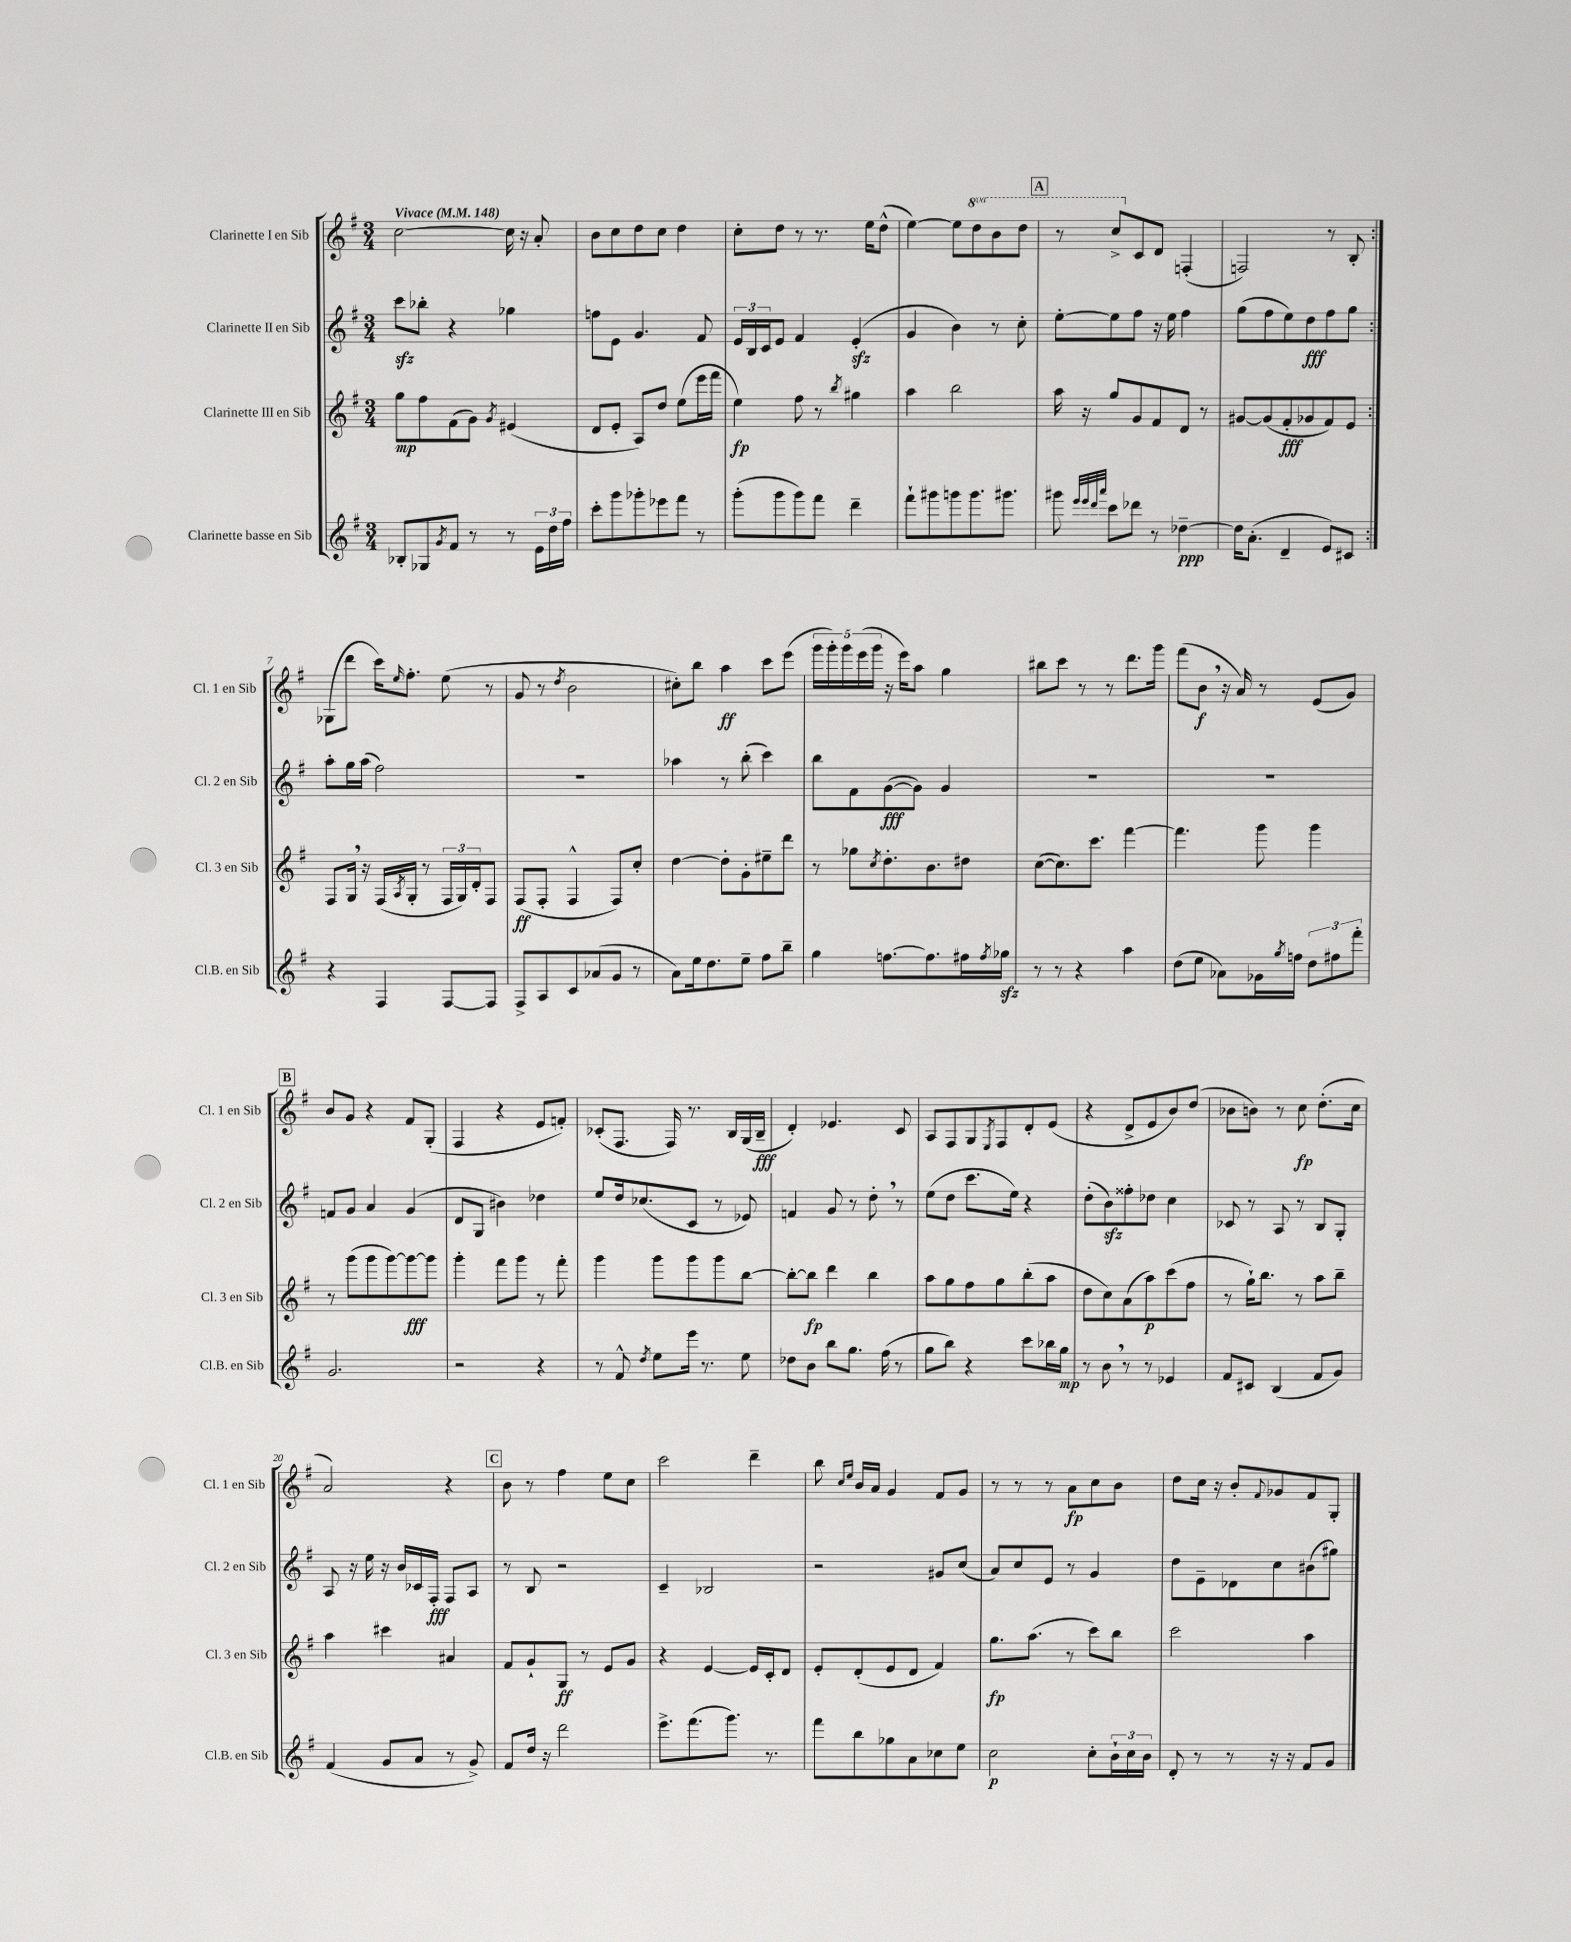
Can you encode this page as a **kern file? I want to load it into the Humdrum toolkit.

**kern	**dynam	**kern	**dynam	**kern	**dynam	**kern	**dynam
*part4	*part4	*part3	*part3	*part2	*part2	*part1	*part1
*staff4	*staff4	*staff3	*staff3	*staff2	*staff2	*staff1	*staff1
*I"Clarinette basse en Sib	*	*I"Clarinette III en Sib	*	*I"Clarinette II en Sib	*	*I"Clarinette I en Sib	*
*I'Cl.B. en Sib	*	*I'Cl. 3 en Sib	*	*I'Cl. 2 en Sib	*	*I'Cl. 1 en Sib	*
*clefG2	*	*clefG2	*	*clefG2	*	*clefG2	*
*k[f#]	*	*k[f#]	*	*k[f#]	*	*k[f#]	*
*M3/4	*	*M3/4	*	*M3/4	*	*M3/4	*
*MM148	*	*MM148	*	*MM148	*	*MM148	*
=1	=1	=1	=1	=1	=1	=1	=1
!	!	!	!	!	!	!LO:TX:a:B:t=Vivace	!
8B-X'/L	.	8gg\L	mp	8ccczz\L	.	[2cc\	.
8G-X/	.	8ff#\	.	8bb-X'\J	.	.	.
8qg/	.	.	.	.	.	.	.
8f#/J	.	(8f#\	.	4r	.	.	.
8r	.	8g\J)	.	.	.	.	.
.	.	8qg/	.	.	.	.	.
8r	.	(4e#X/	.	4gg-X\	.	16cc\]	.
.	.	.	.	.	.	16r	.
24e\LL	.	.	.	.	.	8a'/	.
24dd\	.	.	.	.	.	.	.
24ff#\JJ	.	.	.	.	.	.	.
=2	=2	=2	=2	=2	=2	=2	=2
8ccc'\L	.	8d/L	.	8ffn\L	.	8b\L	.
8ggg\	.	8e'/J	.	8e\J	.	8cc\	.
8ggg-X'\	.	8A/L)	.	4.g/	.	8dd\	.
8eee-X\	.	8dd/J	.	.	.	8cc\J	.
8fff#\J	.	(8ee\L	.	.	.	4dd\	.
8r	.	16eee\L	.	8f#/	.	.	.
.	.	16fff#\JJ	.	.	.	.	.
=3	=3	=3	=3	=3	=3	=3	=3
(8ggg'\L	.	4ee\)	fp	24e/LL	.	8cc'\L	.
.	.	.	.	24B/	.	.	.
.	.	.	.	24c/J	.	.	.
8ggg\	.	.	.	8e/J	.	8dd\J	.
8ggg\)	.	8ff#\	.	4f#/	.	8r	.
8fff#\J	.	8r	.	.	.	8.r	.
.	.	8qbb/	.	.	.	.	.
4ddd~\	.	4gg#X\	.	(4ezz'/	.	.	.
.	.	.	.	.	.	16ee\KL	.
.	.	.	.	.	.	(8dd^^\J	.
=4	=4	=4	=4	=4	=4	=4	=4
8fff#`\L	.	4aa\	.	4g/	.	[4ee\)	.
8ggg#X\	.	.	.	.	.	.	.
8gggn\	.	2bb\	.	4b\)	.	8ee\L]	.
*	*	*	*	*	*	*8va	*
8.ggg\	.	.	.	.	.	8ddd\	.
.	.	.	.	8r	.	8bb\	.
8.ggg#X\J	.	.	.	.	.	.	.
.	.	.	.	8cc'\	.	8ddd\J	.
!!LO:REH:place=s1:t=A
=5	=5	=5	=5	=5	=5	=5	=5
8ggg#X\	.	16aa\	.	[8ee'\L	.	8r	.
.	.	16r	.	.	.	.	.
32qqeee/LLL	.	.	.	.	.	.	.
32qqeee/	.	.	.	.	.	.	.
32qqddd/	.	.	.	.	.	.	.
32qqaaa/JJJ	.	.	.	.	.	.	.
8ccc\L	.	8gg/L	.	8ee\]	.	8ccc^/L	.
*	*	*	*	*	*	*X8va	*
8ddd-X\J	.	8g/	.	8ff#\J	.	8c/	.
8r	.	8f#/	.	16r	.	8d/J	.
.	.	.	.	16ee\	.	.	.
[4dd-X~\	ppp	8d/J	.	4ff#\	.	(4Fn'/	.
.	.	8r	.	.	.	.	.
=6	=6	=6	=6	=6	=6	=6	=6
16dd-\KL]	.	[8g#X/L	.	(8gg\L	.	2Fn/)	.
(8.a'\J	.	.	.	.	.	.	.
.	.	(8g#/]	.	8ff#\	.	.	.
4d~/	.	8f#'/	fff	8ee\)	.	.	.
.	.	8g-X/	.	8dd\	fff	.	.
8e/L)	.	8f#/)	.	8ff#\	.	8r	.
8c#X/J	.	8e/J	.	8gg\J	.	8B'/	.
!!LO:LB:g=z
=7:|!	=7:|!	=7:|!	=7:|!	=7:|!	=7:|!	=7:|!	=7:|!
4r	.	8F#/L	.	8aa'\L	.	(8G-X\L	.
.	.	16G,/Jk	.	16gg\L	.	8ddd\J	.
.	.	16r	.	(16aa\JJ	.	.	.
4F#/	.	(16F#/LL	.	2ff#\)	.	16ccc\KL)	.
.	.	8qA/	.	.	.	16qqee/	.
.	.	16G'/JJ	.	.	.	8.ff#'\J	.
.	.	8r	.	.	.	.	.
[8F#/L	.	24F#/LL	.	.	.	(8ee\	.
.	.	24G/)	.	.	.	.	.
.	.	24d'/J	.	.	.	.	.
8F#/J]	.	8F#/J	.	.	.	8r	.
=8	=8	=8	=8	=8	=8	=8	=8
8F#^/L	.	(8F#/L	ff	2.r	.	8g/	.
8A/	.	8F#'/J	.	.	.	8r	.
.	.	.	.	.	.	8qdd/	.
8c/	.	4F#^^/	.	.	.	2b\	.
(8a-X/	.	.	.	.	.	.	.
8g/J	.	8F#/L)	.	.	.	.	.
8r	.	8cc'/J	.	.	.	.	.
=9	=9	=9	=9	=9	=9	=9	=9
8a\L)	.	[4dd\	.	4aa-X\	.	8cc#X'\L)	.
16ee\k	.	.	.	.	.	8bb\J	.
8.dd\	.	.	.	.	.	.	.
.	.	8dd'\L]	.	8r	.	4aa\	ff
8ee~\J	.	8g'\	.	(8bb'\	.	.	.
8ff#\L	.	8ee#X~\	.	4ccc\)	.	8ccc\L	.
8bb~\J	.	8ddd\J	.	.	.	(8eee\J	.
=10	=10	=10	=10	=10	=10	=10	=10
4gg\	.	8r	.	8bb\L	.	20ggg\LL	.
.	.	.	.	.	.	20ggg'\)	.
.	.	.	.	.	.	20ggg\	.
.	.	8gg-X\L	.	8f#\	.	.	.
.	.	.	.	.	.	(20eee\	.
.	.	.	.	.	.	20ggg\JJ	.
.	.	8qcc/	.	.	.	.	.
[8.ffn\L	.	8.dd'\	.	([8g\	fff	16r	.
.	.	.	.	.	.	16eee\KL)	.
.	.	.	.	8g\J])	.	8aa\J	.
8.ff\]	.	8.b\	.	.	.	.	.
.	.	.	.	4g/	.	4gg\	.
16ff#X\L	.	8dd#X\J	.	.	.	.	.
8qff#/	.	.	.	.	.	.	.
16gg-Xzz\JJ	.	.	.	.	.	.	.
=11	=11	=11	=11	=11	=11	=11	=11
8r	.	([8cc\L	.	2.r	.	8bb#X\L	.
8r	.	8.cc\])	.	.	.	8ccc\J	.
4r	.	.	.	.	.	8r	.
.	.	8.ccc\J	.	.	.	.	.
.	.	.	.	.	.	8r	.
4aa\	.	[4fff#\	.	.	.	8.ddd\L	.
.	.	.	.	.	.	16ggg\Jk	.
=12	=12	=12	=12	=12	=12	=12	=12
(8dd\L	.	4.fff#\]	.	2.r	.	(8fff#\L	.
8ee\J	.	.	.	.	.	8b,\J	f
8a-X\L)	.	.	.	.	.	16r	.
.	.	.	.	.	.	16a/)	.
16g-X\L	.	8ggg\	.	.	.	8r	.
8qgg/	.	.	.	.	.	.	.
16ffn\JJ	.	.	.	.	.	.	.
12dd\L	.	4ggg\	.	.	.	(8e/L	.
12ff#X\	.	.	.	.	.	.	.
.	.	.	.	.	.	8g/J)	.
12fff#'\J	.	.	.	.	.	.	.
!!LO:LB:g=z
!!LO:REH:place=s1:t=B
=13	=13	=13	=13	=13	=13	=13	=13
2.g/	.	8r	.	8fn/L	.	8b/L	.
.	.	(8ggg\L	.	8g/J	.	8g/J	.
.	.	8ggg\	.	4a/	.	4r	.
.	.	[8ggg\)	.	.	.	.	.
.	.	8ggg\_	fff	(4g/	.	8f#/L	.
.	.	8ggg\J]	.	.	.	(8G'/J	.
=14	=14	=14	=14	=14	=14	=14	=14
2r	.	4ggg'\	.	8d/L	.	4F#/	.
.	.	.	.	8G/J	.	.	.
.	.	8fff#\L	.	4b#X\)	.	4r	.
.	.	8ggg\J	.	.	.	.	.
4r	.	8r	.	4dd-X\	.	8e/L	.
.	.	8fff#'\	.	.	.	8fn'/J)	.
=15	=15	=15	=15	=15	=15	=15	=15
8r	.	4ggg\	.	8ee/L	.	(8c-X'/L	.
8f#^^/	.	.	.	16dd/k	.	8.F#/J	.
.	.	.	.	(8.cc-X/	.	.	.
8qdd/	.	.	.	.	.	.	.
8ee\L	.	8ggg\L	.	.	.	.	.
.	.	.	.	.	.	16F#/)	.
16eee\Jk	.	8ggg\	.	8c/J	.	8.r	.
8.r	.	.	.	.	.	.	.
.	.	8ggg\	.	8r	.	.	.
.	.	.	.	.	.	16B/LL	.
8ee\	.	[8bb\J	.	8e-X/)	.	(16G/	.
.	.	.	.	.	.	16B~/JJ	fff
=16	=16	=16	=16	=16	=16	=16	=16
8dd-X\L	.	8bb'\L_	.	4fn/	.	4d'/)	.
8b\J	.	8bb\J]	fp	.	.	.	.
8bb\L	.	4ddd\	.	8g/	.	4.e-X/	.
8.gg\J	.	.	.	8r	.	.	.
.	.	4bb\	.	8dd',\	.	.	.
(16ff#\	.	.	.	.	.	.	.
8r	.	.	.	8r	.	8c/	.
=17	=17	=17	=17	=17	=17	=17	=17
8gg\L	.	8aa\L	.	(8ee\L	.	8A/L	.
8bb\J)	.	8gg\	.	8dd\J	.	8F#/	.
4r	.	8ff#\	.	8.ccc\L	.	8G/	.
.	.	.	.	.	.	8qE/	.
.	.	8gg\	.	.	.	8F#/	.
.	.	.	.	16ee\Jk)	.	.	.
8ccc\L	.	(8bb'\	.	4r	.	8d'/	.
16bb-X\L	.	8aa\J	.	.	.	(8e/J	.
16gg\JJ	mp	.	.	.	.	.	.
=18	=18	=18	=18	=18	=18	=18	=18
8r	.	8dd\L	.	(8dd'\L	.	4r	.
8b,\	.	8cc\)	.	8bzz\)	.	.	.
8r	.	(8a\	.	8ff##X'\	.	8d^/L	.
8r	.	8aa\)	p	8dd-X\J	.	8e/	.
4e-X/	.	(8ccc\	.	4cc\	.	8b/)	.
.	.	8ff#\J	.	.	.	(8dd/J	.
=19	=19	=19	=19	=19	=19	=19	=19
8f#/L	.	8r	.	8c-X/	.	8b-X\L	.
8c#X/J	.	16gg`\KL)	.	8r	.	8bn\J)	.
.	.	8.bb\J	.	.	.	.	.
(4B/	.	.	.	8A/	.	8r	.
.	.	8r	.	8r	.	8cc\	fp
8f#/L	.	8aa\L	.	8B/L	.	(8.dd'\L	.
8g/J)	.	8bb~\J	.	8G'/J	.	.	.
.	.	.	.	.	.	16cc\Jk	.
!!LO:LB:g=z
=20	=20	=20	=20	=20	=20	=20	=20
(4f#/	.	4aa\	.	8A/	.	2a/)	.
.	.	.	.	16r	.	.	.
.	.	.	.	16ee\	.	.	.
8g/L	.	4ccc#X\	.	16r	.	.	.
.	.	.	.	16b/LL	.	.	.
8a/J	.	.	.	16c-X/	.	.	.
.	.	.	.	16F#'/JJ	fff	.	.
8r	.	4a#X/	.	8F#/L	.	4r	.
8g^/)	.	.	.	8A/J	.	.	.
!!LO:REH:place=s1:t=C
=21	=21	=21	=21	=21	=21	=21	=21
8f#/L	.	8f#/L	.	8r	.	8b\	.
16dd/Jk	.	8g`/	.	8B/	.	8r	.
16r	.	.	.	.	.	.	.
2ddd\	.	8G/J	ff	2r	.	4ff#\	.
.	.	8r	.	.	.	.	.
.	.	8e/L	.	.	.	8ee\L	.
.	.	8g/J	.	.	.	8cc\J	.
=22	=22	=22	=22	=22	=22	=22	=22
8.eee^\L	.	4r	.	4c~/	.	2ccc\	.
(8.fff#\	.	.	.	.	.	.	.
.	.	[4e/	.	2B-X/	.	.	.
8.ggg\J)	.	.	.	.	.	.	.
.	.	16e/LL]	.	.	.	4ddd~\	.
8.r	.	16c'/J	.	.	.	.	.
.	.	8d/J	.	.	.	.	.
=23	=23	=23	=23	=23	=23	=23	=23
8fff#\L	.	8e'/L	.	2r	.	8bb\	.
.	.	.	.	.	.	16qqcc/LL	.
.	.	.	.	.	.	16qqee/JJ	.
8bb\	.	(8d'/	.	.	.	16b/LL	.
.	.	.	.	.	.	16a/JJ	.
8gg-X\	.	8e/	.	.	.	4g/	.
8a\	.	8d/J	.	.	.	.	.
8cc-X\	.	4f#/)	.	8g#X/L	.	8f#/L	.
8ee\J	.	.	.	(8cc/J	.	8g/J	.
=24	=24	=24	=24	=24	=24	=24	=24
2cc\	p	8.gg\L	fp	8a/L)	.	8r	.
.	.	.	.	8cc/	.	8r	.
.	.	(8.aa\J	.	.	.	.	.
.	.	.	.	8e/J	.	8r	.
.	.	8r	.	8r	.	8a\L	fp
8cc'\L	.	8ccc\L)	.	4g/	.	8cc\	.
24b`\L	.	8bb\J	.	.	.	8b\J	.
24cc\	.	.	.	.	.	.	.
24b\JJ	.	.	.	.	.	.	.
=25	=25	=25	=25	=25	=25	=25	=25
8d'/	.	2ccc\	.	8dd\L	.	8dd\L	.
8r	.	.	.	8e~\	.	16cc\Jk	.
.	.	.	.	.	.	16r	.
8r	.	.	.	8d-X\	.	8b'/L	.
.	.	.	.	.	.	8qqf#/	.
16r	.	.	.	8cc\	.	8g-X/	.
16r	.	.	.	.	.	.	.
8f#/L	.	4aa\	.	(8b#X\	.	8f#/	.
8g/J	.	.	.	8gg#X\J)	.	8G'/J	.
==	==	==	==	==	==	==	==
*-	*-	*-	*-	*-	*-	*-	*-
